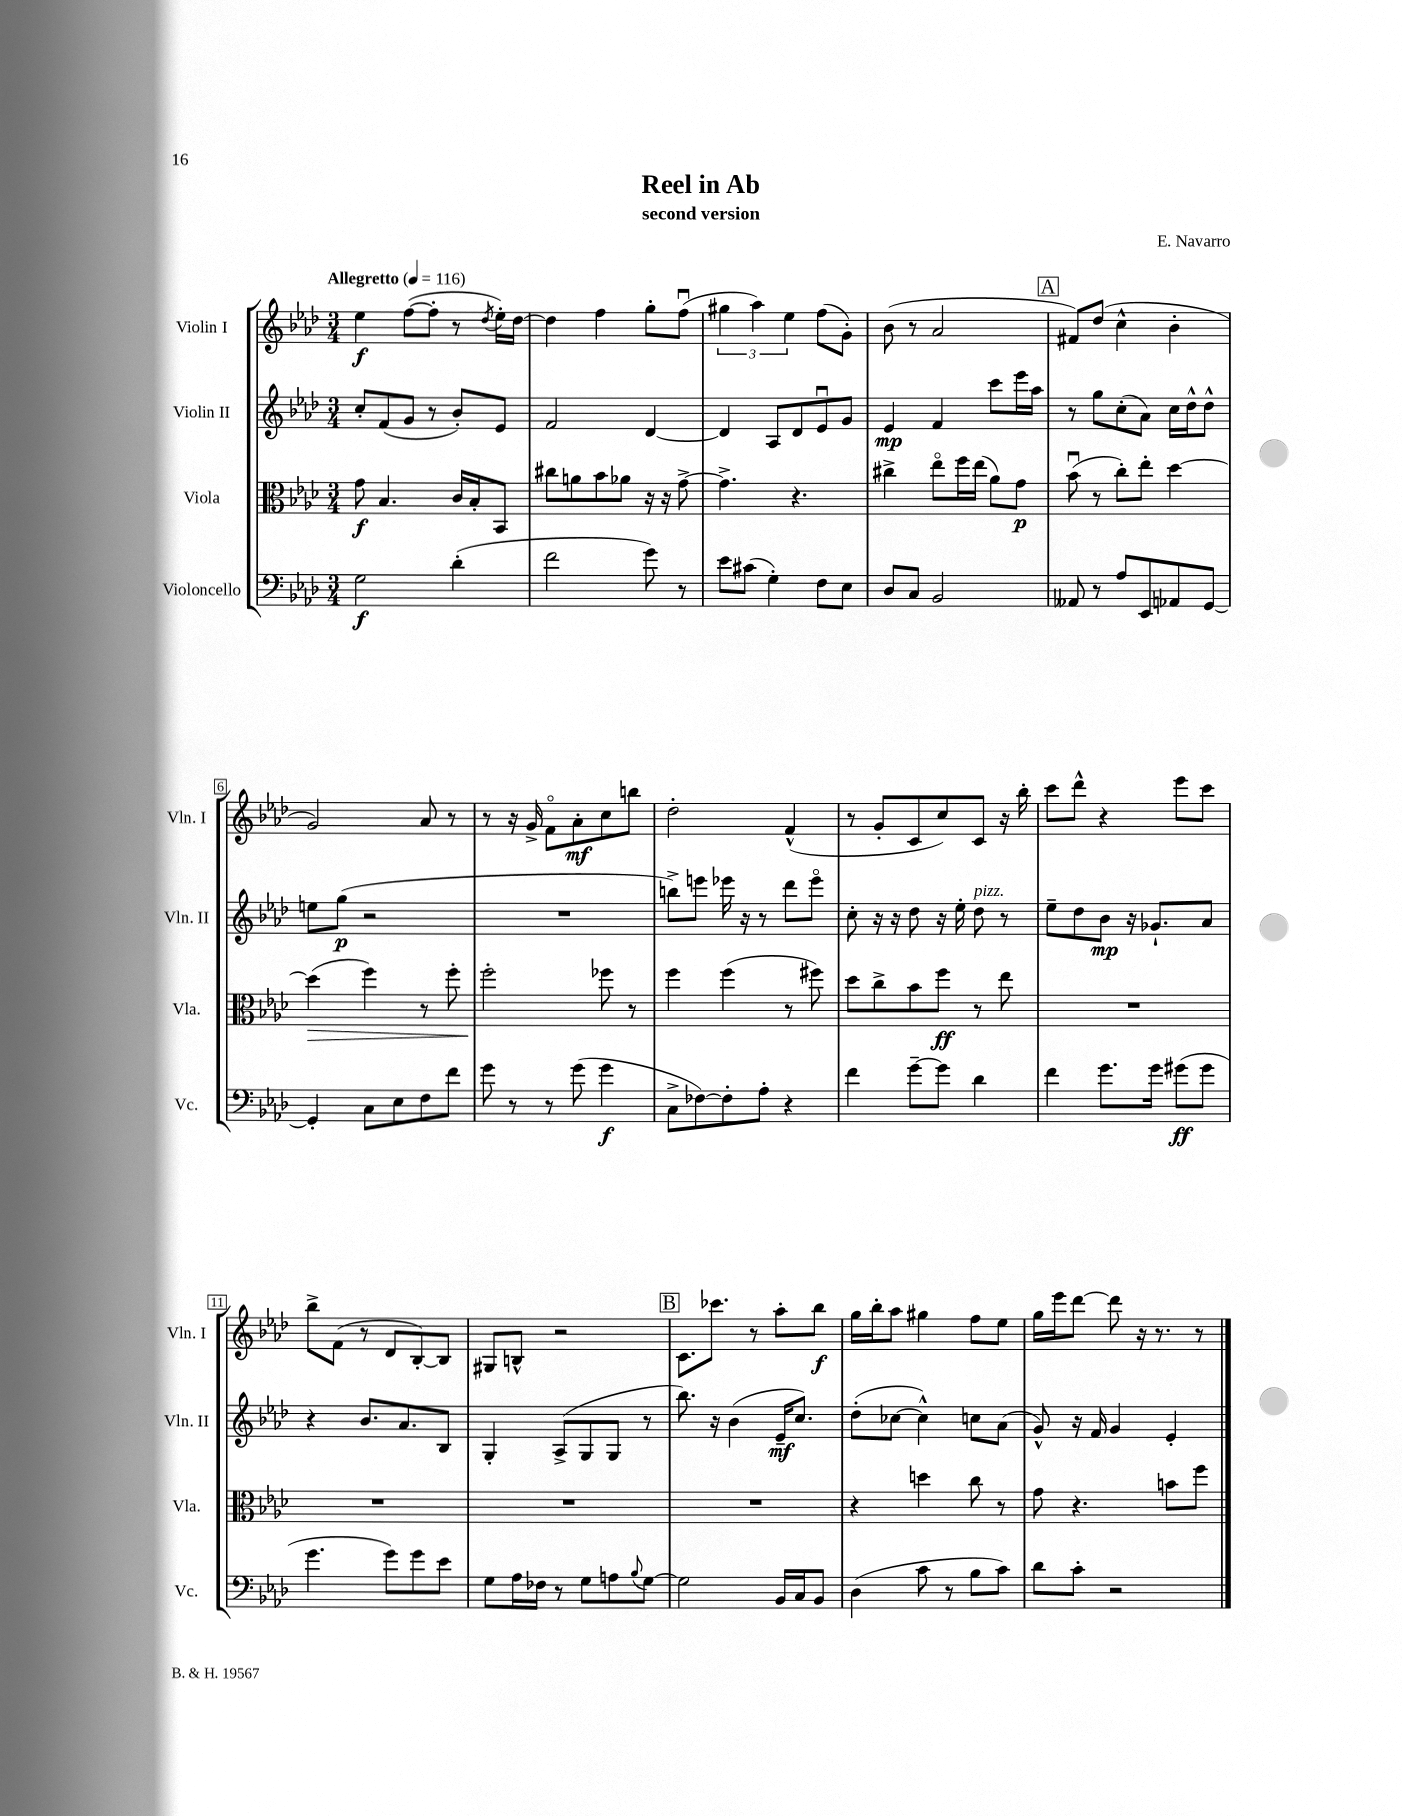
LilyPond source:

\header { title = "Reel in Ab" composer = "E. Navarro" subtitle = "second version" }
<<
\new StaffGroup <<
\new Staff = "s0" \with { instrumentName = "Violin I" shortInstrumentName = "Vln. I" } {
    \clef treble \key aes \major \numericTimeSignature \time 3/4 \tempo "Allegretto" 4 = 116
    ees''4\f f''8~( f''8-. r8 \acciaccatura { des''8 } ees''16-.) des''16~ |
    des''4 f''4 g''8-. f''8\downbow( |
    \tuplet 3/2 { gis''4 aes''4) ees''4 } f''8( g'8-.) |
    bes'8( r8 aes'2 |
    \mark \markup { \box "A" } fis'8) des''8( c''4-^ bes'4-. |
    g'2) aes'8 r8 |
    r8 r16 g'16-> f'8\flageolet aes'8-.\mf c''8 b''8 |
    des''2-. f'4-^( |
    r8 g'8-. c'8 c''8) c'8 r16 bes''16-. |
    c'''8 des'''8-^ r4 ees'''8 c'''8 |
    bes''8-> f'8( r8 des'8 bes8~-.) bes8 |
    gis8 b8-^ r2 |
    \mark \markup { \box "B" } c'8. ces'''8. r8 aes''8-. bes''8\f |
    g''16 bes''16-. aes''8 gis''4 f''8 ees''8 |
    g''16 ees'''16 des'''8~ des'''8 r16 r8. r8 \bar "|." |
}
\new Staff = "s1" \with { instrumentName = "Violin II" shortInstrumentName = "Vln. II" } {
    \clef treble \key aes \major \numericTimeSignature \time 3/4
    c''8-. f'8( g'8 r8 bes'8-.) ees'8 |
    f'2 des'4~ |
    des'4 aes8 des'8 ees'8\downbow g'8 |
    ees'4\mp f'4 c'''8 ees'''16 aes''16 |
    \mark \markup { \box "A" } r8 g''8 c''8-.( aes'8) c''16 des''16-^ des''8-^ |
    e''8 g''8\p( r2 |
    R2. |
    b''8->) e'''8 ees'''16 r16 r8 des'''8 ees'''8\flageolet |
    c''8-. r16 r16 des''8 r16 ees''16-. des''8^\markup { \italic "pizz." } r8 |
    ees''8-- des''8 bes'8\mp r16 ges'8.-! aes'8 |
    r4 bes'8. aes'8. bes8 |
    g4-. aes8->( g8 g8 r8 |
    \mark \markup { \box "B" } bes''8.) r16 bes'4( ees'16--\mf c''8.) |
    des''8-.( ces''8~ ces''4-^) c''8 aes'8( |
    g'8-^) r16 f'16 g'4 ees'4-. \bar "|." |
}
\new Staff = "s2" \with { instrumentName = "Viola" shortInstrumentName = "Vla." } {
    \clef alto \key aes \major \numericTimeSignature \time 3/4
    g'8\f bes4. c'16 bes16-. bes,8 |
    cis''8 a'8 bes'8 aes'8 r16 r16 g'8~-> |
    g'4.-> r4. |
    cis''4-> ees''8\flageolet f''16 ees''16( aes'8) g'8\p |
    \mark \markup { \box "A" } bes'8\downbow( r8 c''8-.) ees''8-. des''4~ |
    des''4\>( f''4) r8 f''8-. |
    f''2-.\! fes''8 r8 |
    f''4 f''4( r8 fis''8) |
    des''8 c''8-> bes'8 f''8\ff r8 ees''8 |
    R2. |
    R2. |
    R2. |
    \mark \markup { \box "B" } R2. |
    r4 d''4 c''8 r8 |
    g'8 r4. b'8 f''8 \bar "|." |
}
\new Staff = "s3" \with { instrumentName = "Violoncello" shortInstrumentName = "Vc." } {
    \clef bass \key aes \major \numericTimeSignature \time 3/4
    g2\f des'4-.( |
    f'2 g'8) r8 |
    ees'8 cis'8( g4-.) f8 ees8 |
    des8 c8 bes,2 |
    \mark \markup { \box "A" } aeses,8 r8 aes8 ees,8 aes,8 g,8~ |
    g,4-. c8 ees8 f8 f'8 |
    g'8 r8 r8 g'8( g'4\f |
    c8-> fes8~) fes8-. aes8-. r4 |
    f'4 g'8~-- g'8 des'4 |
    f'4 g'8. g'16 gis'8\ff( gis'8 |
    g'4. g'8) g'8 ees'8 |
    g8 aes16 fes16 r8 g8 a8 \appoggiatura { bes8 } g8~ |
    \mark \markup { \box "B" } g2 bes,16 c16 bes,8 |
    des4( c'8 r8 bes8 c'8) |
    des'8 c'8-. r2 \bar "|." |
}
>>
>>
\layout { \context { \Score \override BarNumber.stencil = #(make-stencil-boxer 0.1 0.3 ly:text-interface::print) } }
